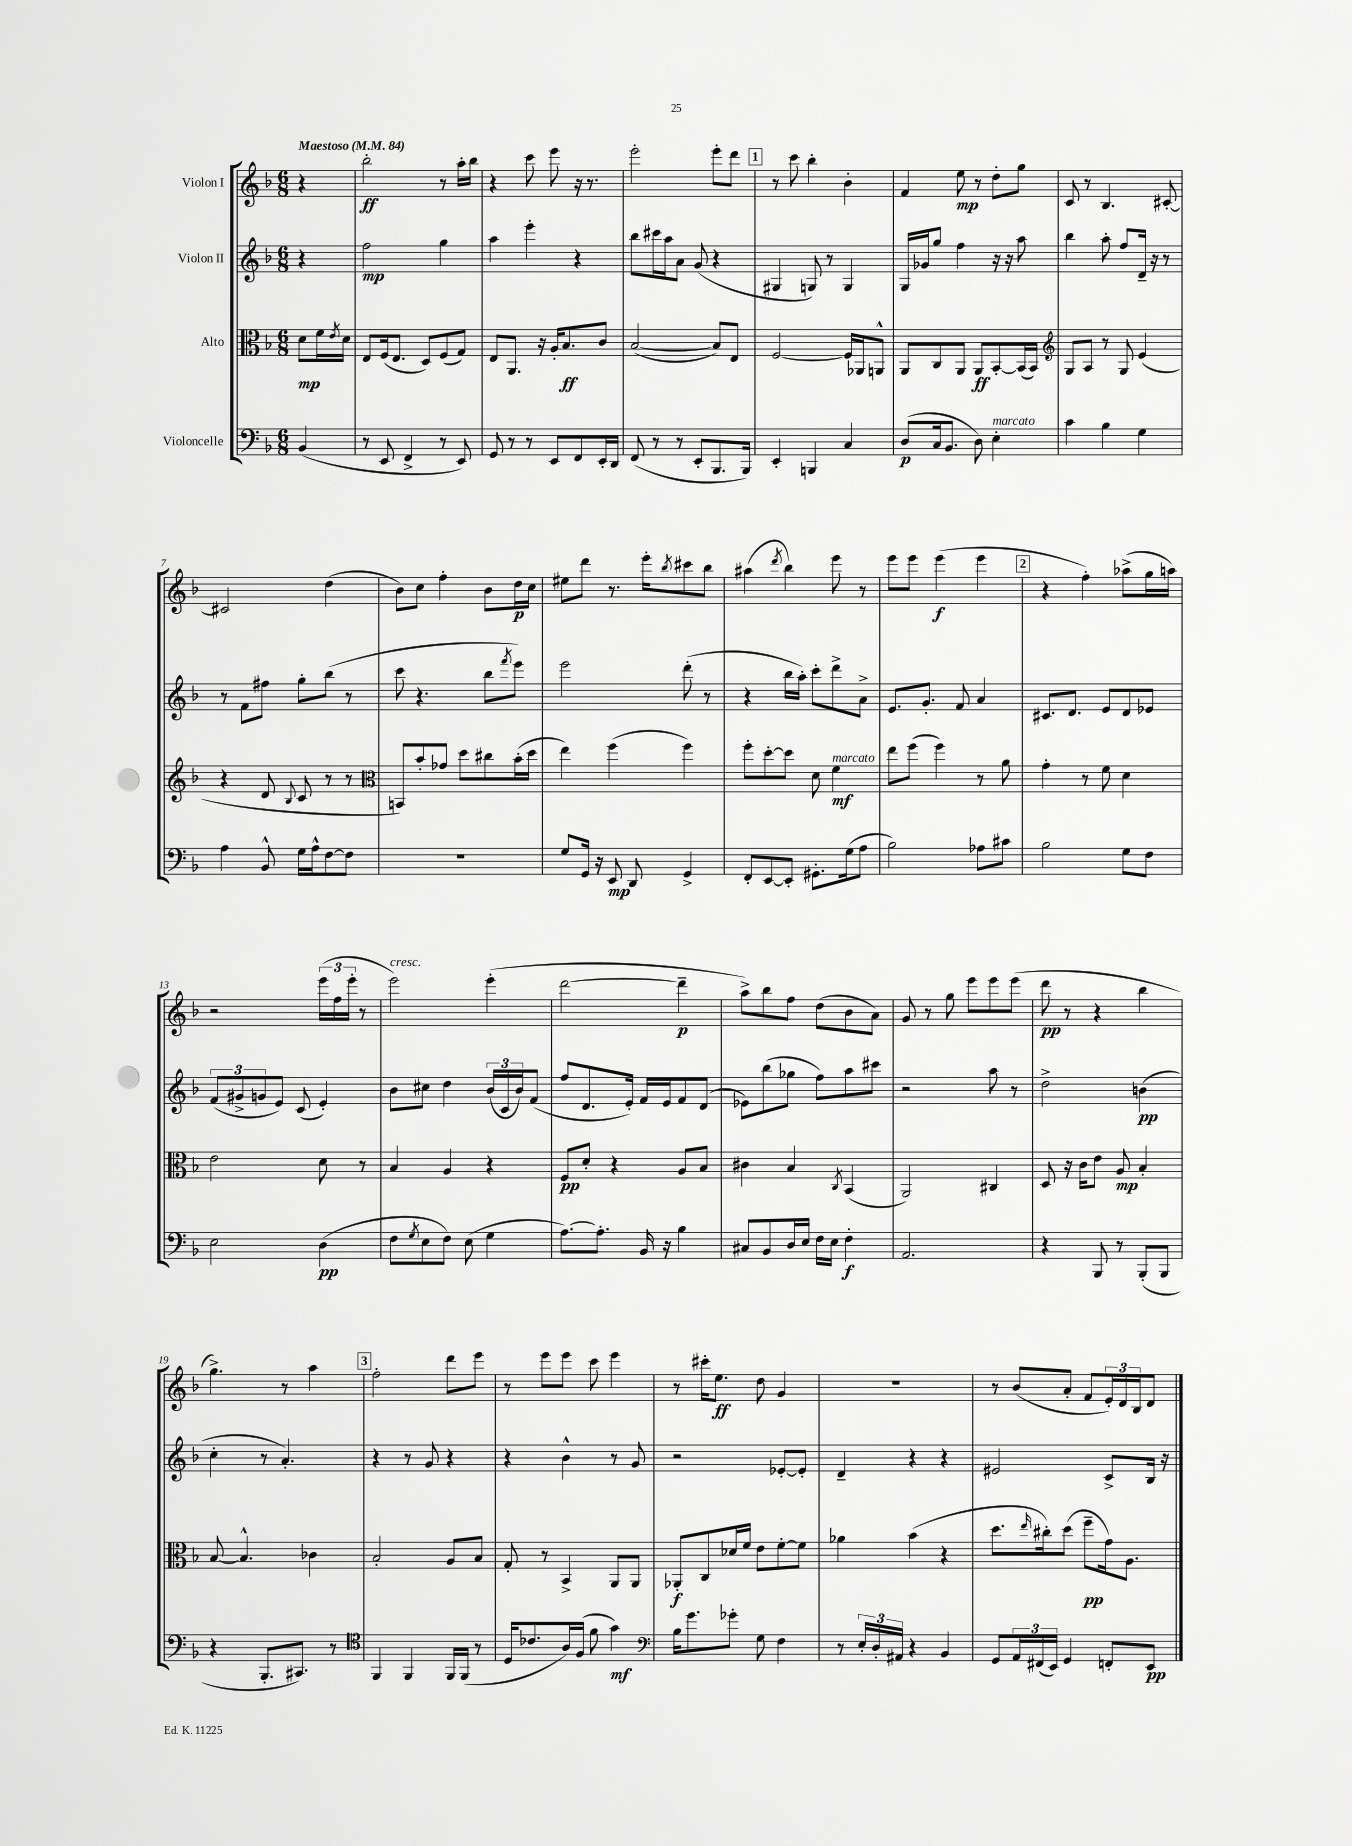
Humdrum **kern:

**kern	**kern	**kern	**kern
*staff4	*staff3	*staff2	*staff1
*clefF4	*clefC3	*clefG2	*clefG2
*k[b-]	*k[b-]	*k[b-]	*k[b-]
*M6/8	*M6/8	*M6/8	*M6/8
*MM84	*MM84	*MM84	*MM84
(4BB-	8d	4r	4r
.	16f	.	.
.	8qe	.	.
.	16d	.	.
=	=	=	=
8r	8E	2ff	2bb-'
8EE	(16F	.	.
.	8.E	.	.
4FF^	.	.	.
.	8D)	.	.
8r	(8F	4gg	8r
8EE)	8G)	.	16aa'
.	.	.	16bb-
=	=	=	=
8GG	8E	4aa	4r
8r	8.AA	.	.
8r	.	4eee'	8ccc
.	16r	.	.
8EE	16A'	.	8eee
.	8.B-	.	.
8FF	.	4r	16r
.	.	.	8.r
16EE'	8c	.	.
16DD	.	.	.
=	=	=	=
(8FF	([2B-	8bb-	2eee'
8r	.	16ccc#	.
.	.	16aa	.
8r	.	8a	.
8EE'	.	(8g	.
8.BBB-	8B-])	4r	8eee'
.	8E	.	8ddd
16BBB-)	.	.	.
=	=	=	=
4EE'	[2F	4G#	8r
.	.	.	8ccc
4BBB	.	8G)	4bb-'
.	.	8r	.
4C	16F]	4G	4b-'
.	16AA-	.	.
.	8AA^^	.	.
=	=	=	=
(8D	8AA	16G	4f
.	.	16g-	.
16C	8C	8gg	.
8.BB-	.	.	.
.	8AA	4ff	8ee
8D)	8AA	.	8r
4E'	[8BB-'	16r	8dd'
.	.	16r	.
.	(16BB-]	8aa	8gg
.	16BB-)	.	.
=	=	=	=
*	*clefG2	*	*
4c	8G	4bb-	8c
.	8A	.	8r
4B-	8r	8aa'	4.B-
.	8G	8ff	.
4G	(4e	16d~	.
.	.	16r	.
.	.	8r	[8c#'
=	=	=	=
4A	4r	8r	2c#]
.	.	8f	.
8BB-^^	8d	8ff#	.
.	8qqB-	.	.
16G	8c	8gg'	.
16A^^	.	.	.
[8F	8r	(8bb-	(4dd
8F]	8r	8r	.
=	=	=	=
*	*clefC3	*	*
2.r	8BB)	8ccc	8b-)
.	8b-'	4.r	8cc
.	8g-	.	4ff'
.	8dd	.	.
.	8cc#	8bb-	8b-
.	.	8qfff	.
.	(16b-'	8eee)	16dd
.	16dd	.	16cc
=	=	=	=
8G	4ee)	2eee	8ee#
16GG	.	.	8ddd
16r	.	.	.
8EE	(4ff	.	8.r
8DD	.	.	.
.	.	.	16eee'
.	.	.	8qbb-
4GG^	4ff)	(8ddd'	8ccc#
.	.	8r	8bb-
=	=	=	=
8FF'	8ff'	4r	(4aa#
[8EE	[8dd'	.	.
.	.	.	8qddd
8EE']	8dd]	16bb-	4bb-)
.	.	16aa')	.
8.GG#'	8d	8ccc'	.
.	4f	8ddd^	8eee
(16G	.	.	.
8A	.	8a^	8r
=	=	=	=
2B-)	8ee	8.e	8eee
.	(8ff	.	8eee
.	.	8.g'	.
.	4ff)	.	(4eee
.	.	8f	.
8A-	8r	4a	4eee
8c#	8a	.	.
=	=	=	=
2B-	4g'	8.c#	4r
.	.	8.d	.
.	8r	.	4ff')
.	8f	8e	.
8G	4d	8d	(8aa-^
8F	.	8e-	16gg
.	.	.	16aa)
=	=	=	=
2E	2e	(12f	2r
.	.	12g#^	.
.	.	12g	.
.	.	8e)	.
.	.	(8c	.
(4D	8d	4e')	(24eee
.	.	.	24ff
.	.	.	24eee'
.	8r	.	8r
=	=	=	=
8F	4B-	8b-	2eee)
8qG	.	.	.
8E	.	8cc#	.
8F)	4A	4dd	.
(8E	.	.	.
4G	4r	(24b-	(4eee'
.	.	24c	.
.	.	24b-)	.
.	.	(8f	.
=	=	=	=
[8.A)	8F	8ff	[2ddd
.	8d'	8.d	.
8.A']	.	.	.
.	4r	.	.
.	.	16e')	.
16BB-	.	16f	.
16r	.	16e	.
4B-	8A	8f	4ddd~]
.	8B-	(8d	.
=	=	=	=
8C#	4c#	8e-)	8aa^)
8BB-	.	(8bb-	8bb-
16D	4B-	8gg-	8ff
16E	.	.	.
16F	.	8ff)	(8dd
16E	.	.	.
.	8qC	.	.
4F'	(4BB-	8aa	8b-
.	.	8ccc#	8a)
=	=	=	=
2.AA	2AA)	2r	8g
.	.	.	8r
.	.	.	8gg
.	.	.	8eee
.	4C#	8aa	8eee
.	.	8r	(8eee
=	=	=	=
4r	8D	2dd^	8ddd
.	16r	.	8r
.	16c	.	.
8BBB-	8e	.	4r
8r	8A	.	.
(8BBB-'	4B-'	(4b	4bb-
8BBB-	.	.	.
=	=	=	=
4r	[8B-	4cc'	4.gg^)
.	4.B-^^]	.	.
8.BBB-'	.	8r	.
.	.	4.a')	8r
8.CC#)	.	.	.
.	4c-	.	4aa
8r	.	.	.
=	=	=	=
*clefC4	*	*	*
4FF	2B-'	4r	2ff'
4FF	.	8r	.
.	.	8g	.
16FF	8A	4r	8ddd
(16FF	.	.	.
8r	8B-	.	8eee
=	=	=	=
16D	8G'	4r	8r
8.c-	.	.	.
.	8r	.	8eee
16A)	4BB-^	4b-^^	8eee
(16F	.	.	.
8f	.	.	8ccc
4g)	8AA	8r	4eee
.	8AA	8g	.
=	=	=	=
*clefF4	*	*	*
16B-	8AA-'	2r	8r
8.g	.	.	.
.	8C	.	16ccc#'
.	.	.	8.ee
8g-'	16d-	.	.
.	16f	.	.
8G	8e	.	8dd
4F	[8f'	[8e-'	4g
.	8f]	8e-']	.
=	=	=	=
8r	4a-	4d~	2.r
24E'	.	.	.
24D'	.	.	.
24AA#	.	.	.
4r	(4b-	4r	.
4BB-	4r	4r	.
=	=	=	=
8GG	8.dd	2e#	8r
24AA	.	.	(8b-
(24FF#	.	.	.
.	16qqee	.	.
.	16cc#')	.	.
24EE)	.	.	.
4GG	(8dd	.	8a'
.	8ff~	.	8f
8FF'	16g)	8c^	24e')
.	.	.	24d
.	8.A	.	.
.	.	.	24B-
8EE	.	16B-	8d
.	.	16r	.
==	==	==	==
*-	*-	*-	*-
